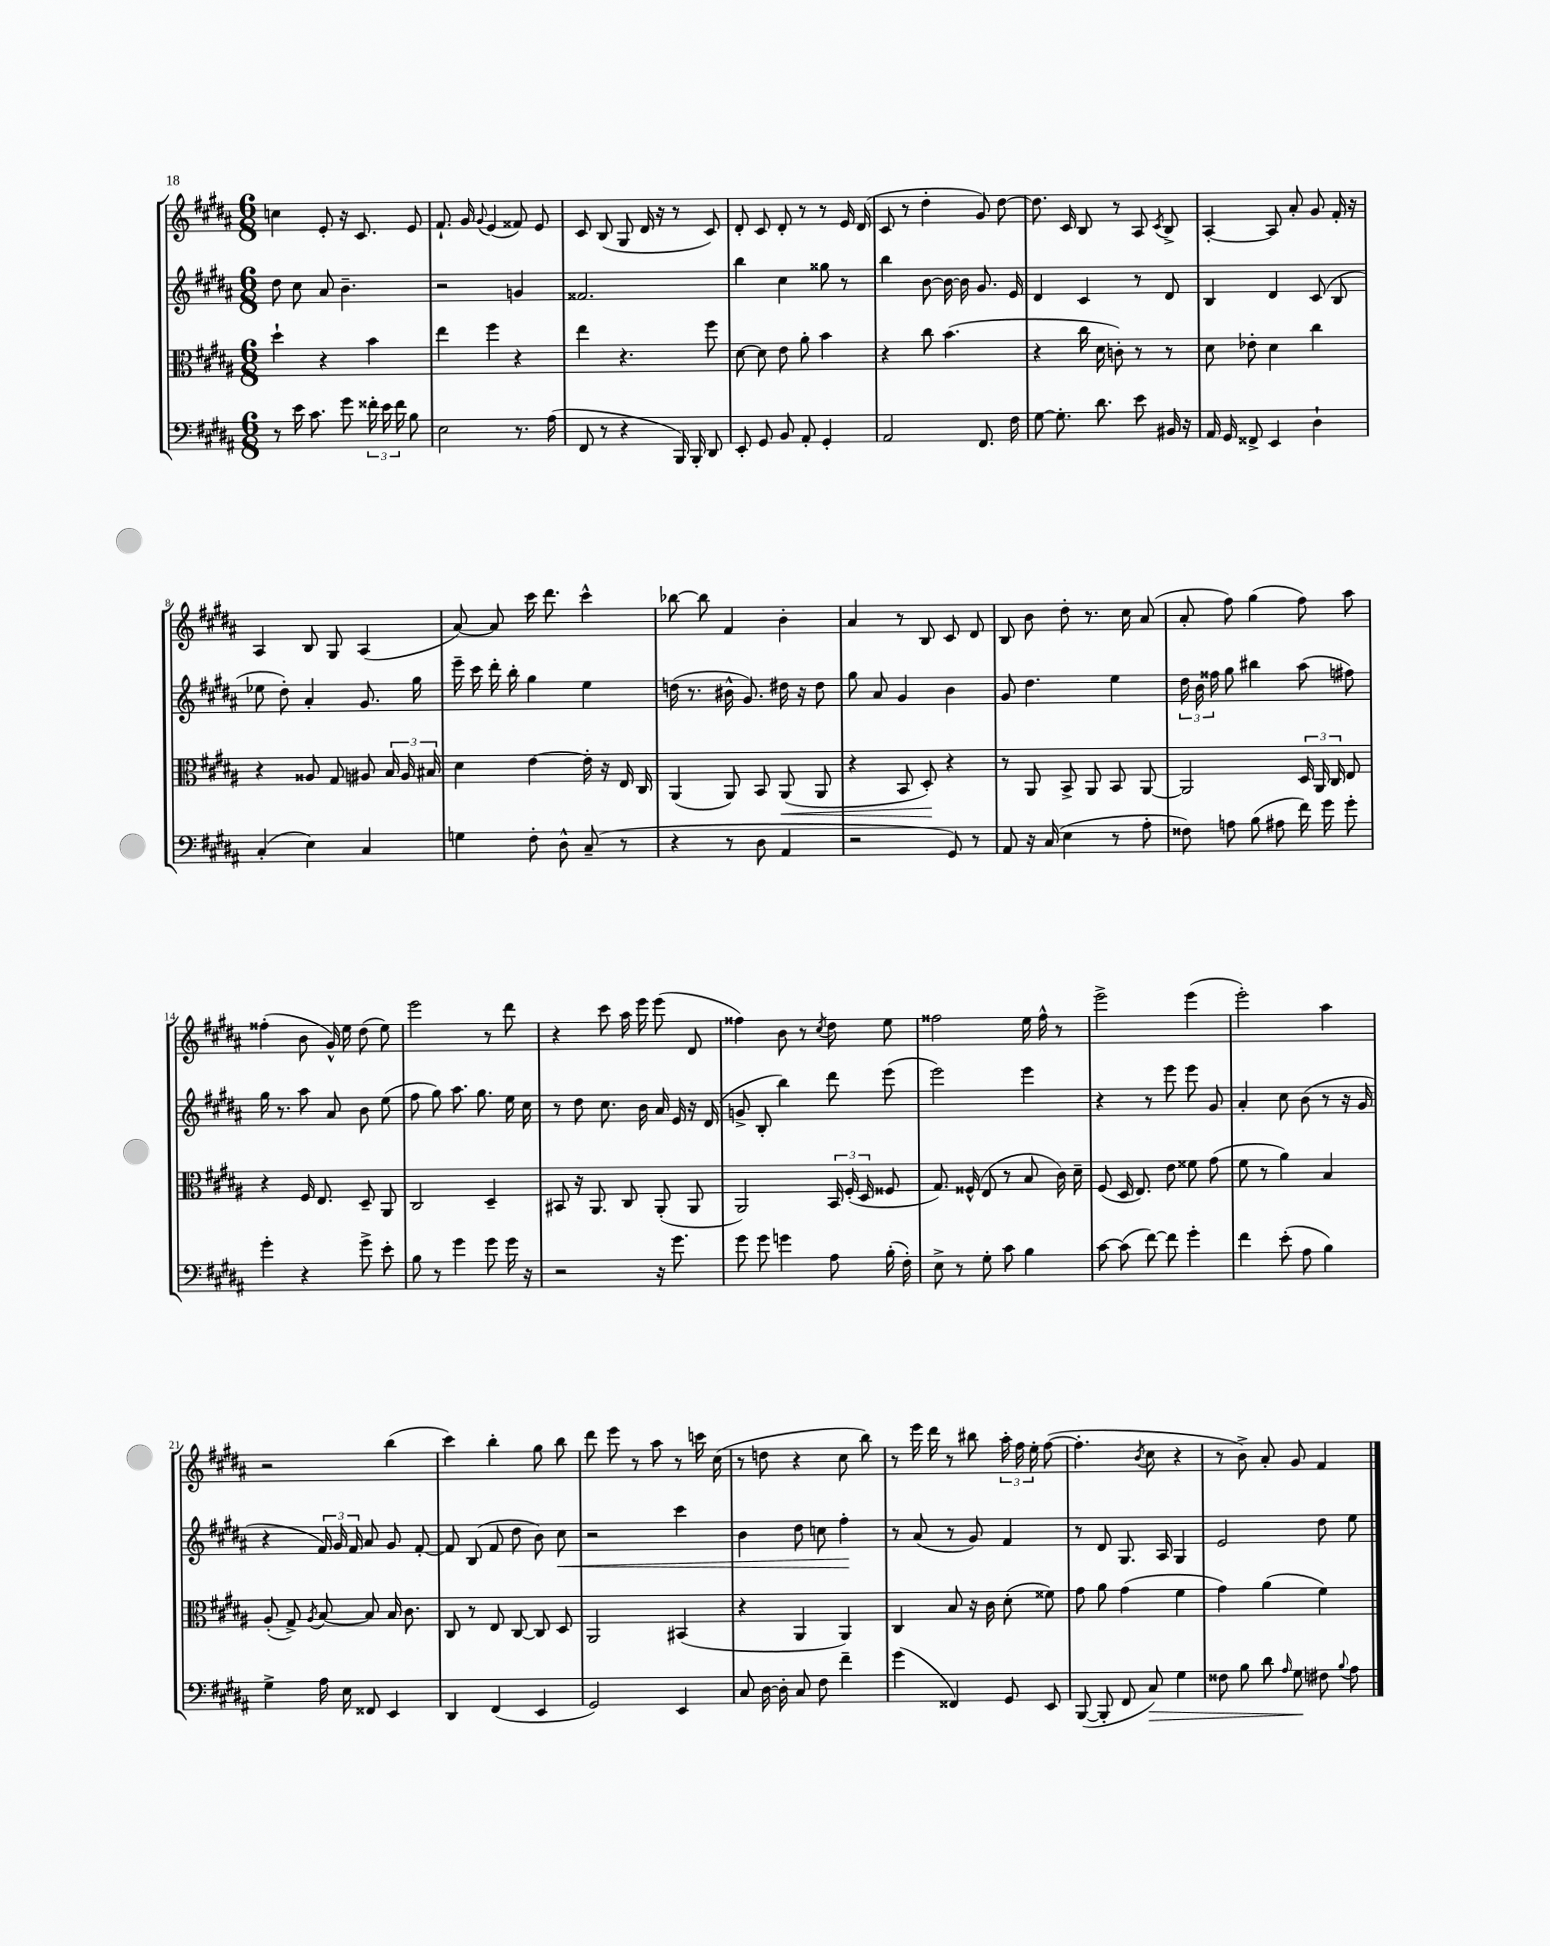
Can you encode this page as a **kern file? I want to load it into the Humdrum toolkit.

**kern	**dynam	**kern	**dynam	**kern	**dynam	**kern
*part4	*part4	*part3	*part3	*part2	*part2	*part1
*staff4	*staff4	*staff3	*staff3	*staff2	*staff2	*staff1
*clefF4	*	*clefC3	*	*clefG2	*	*clefG2
*k[f#c#g#d#a#]	*	*k[f#c#g#d#a#]	*	*k[f#c#g#d#a#]	*	*k[f#c#g#d#a#]
*M6/8	*	*M6/8	*	*M6/8	*	*M6/8
=1	=1	=1	=1	=1	=1	=1
8r	.	4dd#`\	.	8dd#\	.	4ccn\
16e\	.	.	.	8cc#\	.	.
8.c#\	.	.	.	.	.	.
.	.	4r	.	8a#/	.	8e'/
8g#\	.	.	.	4.b~\	.	16r
.	.	.	.	.	.	8.c#/
24f##X'\	.	4b\	.	.	.	.
24e\	.	.	.	.	.	.
24f##\	.	.	.	.	.	.
8B\	.	.	.	.	.	8e/
=2	=2	=2	=2	=2	=2	=2
2E\	.	4ee\	.	2r	.	8.f#`/
.	.	.	.	.	.	16g#/
.	.	.	.	.	.	8qqg#/
.	.	4ff#\	.	.	.	(4e/
8.r	.	4r	.	4gn/	.	8f##X/)
.	.	.	.	.	.	8e/
(16A#\	.	.	.	.	.	.
=3	=3	=3	=3	=3	=3	=3
8FF#/	.	4ee\	.	2.f##X/	.	8c#/
8r	.	.	.	.	.	(8B/
4r	.	4.r	.	.	.	8G#/
.	.	.	.	.	.	16d#/
.	.	.	.	.	.	16r
16BBB/)	.	.	.	.	.	8r
16BBB'/	.	.	.	.	.	.
8DD#/	.	8ff#\	.	.	.	8c#/)
=4	=4	=4	=4	=4	=4	=4
8EE'/	.	[8d#\	.	4bb\	.	8d#'/
8GG#/	.	8d#\]	.	.	.	8c#/
8BB/	.	8e\	.	4cc#\	.	8d#'/
8AA#'/	.	8a#'\	.	.	.	8r
4GG#'/	.	4b\	.	8gg##X\	.	8r
.	.	.	.	8r	.	16e/
.	.	.	.	.	.	(16d#/
=5	=5	=5	=5	=5	=5	=5
2AA#/	.	4r	.	4bb\	.	8c#/
.	.	.	.	.	.	8r
.	.	8cc#\	.	[8b\	.	4dd#'\
.	.	(4.b\	.	16b\_	.	.
.	.	.	.	16b\]	.	.
8.FF#/	.	.	.	8.g#/	.	8g#/)
.	.	.	.	.	.	[8dd#\
16F#\	.	.	.	16e/	.	.
=6	=6	=6	=6	=6	=6	=6
[8G#\	.	4r	.	4d#/	.	8.dd#\]
8.G#'\]	.	.	.	.	.	.
.	.	.	.	.	.	16c#/
.	.	16cc#\	.	4c#/	.	8B/
8.d#\	.	16d#\	.	.	.	.
.	.	8cn'\)	.	.	.	8r
8e\	.	8r	.	8r	.	8A#/
.	.	.	.	.	.	8qc#/
16BB#X/	.	8r	.	8d#/	.	8B^/
16r	.	.	.	.	.	.
=7	=7	=7	=7	=7	=7	=7
16AA#/	.	8d#\	.	4B/	.	[4A#'/
16GG#/	.	.	.	.	.	.
8FF##X^/	.	8e-X'\	.	.	.	.
4EE/	.	4d#\	.	4d#/	.	8A#/]
.	.	.	.	.	.	8a#'/
4D#`\	.	4cc#\	.	(8c#/	.	8g#/
.	.	.	.	8B/	.	16f#'/
.	.	.	.	.	.	16r
!!LO:LB:g=z
=8	=8	=8	=8	=8	=8	=8
(4C#'/	.	4r	.	8ee-X\	.	4A#/
.	.	.	.	8dd#'\)	.	.
4E\)	.	8A##X/	.	4a#'/	.	8B/
.	.	8G#/	.	.	.	8G#/
4C#/	.	8A#X/	.	8.g#/	.	(4A#/
.	.	24B/	.	.	.	.
.	.	24A#/	.	.	.	.
.	.	.	.	16gg#\	.	.
.	.	24B#X/	.	.	.	.
=9	=9	=9	=9	=9	=9	=9
4Gn\	.	4d#\	.	16eee~\	.	[8a#/)
.	.	.	.	16ccc#\	.	.
.	.	.	.	16ddd#'\	.	8a#/]
.	.	.	.	16bb'\	.	.
8F#'\	.	[4e\	.	4gg#\	.	16ccc#\
.	.	.	.	.	.	8.ddd#\
8D#^^\	.	.	.	.	.	.
(8C#~/	.	16e'\]	.	4ee\	.	4ccc#^^\
.	.	16r	.	.	.	.
8r	.	16E/	.	.	.	.
.	.	16C#/	.	.	.	.
=10	=10	=10	=10	=10	=10	=10
4r	.	(4AA#/	.	(16ddn\	.	[8bb-X\
.	.	.	.	8.r	.	.
.	.	.	.	.	.	8bb-\]
8r	.	8AA#/)	.	16b#X^^\	.	4f#/
.	.	.	.	8.g#/)	.	.
8D#\	.	8BB/	.	.	.	.
!	!	!	!LO:HP:b	!	!	!
4AA#/	.	(8AA#/	<	16dd#X\	.	4b'\
.	.	.	.	16r	.	.
.	.	8AA#/	.	8dd#\	.	.
=11	=11	=11	=11	=11	=11	=11
2r	.	4r	.	8gg#\	.	4a#/
.	.	.	.	8a#/	.	.
.	.	8BB/	.	4g#/	.	8r
.	.	8D#'/)	.	.	.	8B/
8GG#/)	.	4r	[	4b\	.	8c#/
8r	.	.	.	.	.	8d#/
=12	=12	=12	=12	=12	=12	=12
8AA#/	.	8r	.	8g#/	.	8B/
16r	.	8AA#/	.	4.dd#\	.	8b\
(16C#/	.	.	.	.	.	.
4E\	.	8BB^/	.	.	.	8dd#'\
.	.	8AA#/	.	.	.	8.r
8r	.	8BB/	.	4ee\	.	.
.	.	.	.	.	.	16cc#\
8A#'\	.	[8AA#/	.	.	.	(8a#/
=13	=13	=13	=13	=13	=13	=13
8F##X\)	.	2AA#/]	.	24dd#\	.	8a#'/
.	.	.	.	24b\	.	.
.	.	.	.	24ff##X\	.	.
8An\	.	.	.	8gg#\	.	8ff#\)
(8B\	.	.	.	4bb#X\	.	(4gg#\
8A#X\	.	.	.	.	.	.
16f#\)	.	24D#/	.	(8aa#\	.	8ff#\)
.	.	24AA#/	.	.	.	.
16g#\	.	.	.	.	.	.
.	.	24C#/	.	.	.	.
8g#'\	.	8E/	.	8ff#X\)	.	8aa#\
!!LO:LB:g=z
=14	=14	=14	=14	=14	=14	=14
4g#'\	.	4r	.	16gg#\	.	(4ff##X'\
.	.	.	.	8.r	.	.
4r	.	16F#/	.	8aa#\	.	8b\
.	.	8.E/	.	.	.	.
.	.	.	.	8a#/	.	16g#^^/)
.	.	.	.	.	.	16ee\
8g#^\	.	8D#~/	.	8b\	.	(8dd#\
8e'\	.	8AA#/	.	(8ee\	.	8ee\)
=15	=15	=15	=15	=15	=15	=15
8B\	.	2C#/	.	8ff#\	.	2eee\
8r	.	.	.	8gg#\)	.	.
4g#\	.	.	.	8.aa#\	.	.
.	.	.	.	8.gg#\	.	.
8g#\	.	4D#~/	.	.	.	8r
16g#\	.	.	.	16ee\	.	8ddd#\
16r	.	.	.	16cc#\	.	.
=16	=16	=16	=16	=16	=16	=16
2r	.	8BB#X/	.	8r	.	4r
.	.	16r	.	8dd#\	.	.
.	.	8.AA#/	.	.	.	.
.	.	.	.	8.cc#\	.	8ccc#\
.	.	8C#/	.	.	.	16aa#\
.	.	.	.	16b\	.	16eee\
16r	.	(8AA#'/	.	16a#/	.	(8eee\
8.g#\	.	.	.	16e/	.	.
.	.	8AA#/	.	16r	.	8d#/
.	.	.	.	(16d#/	.	.
=17	=17	=17	=17	=17	=17	=17
8g#\	.	2AA#/)	.	8gn^/	.	4ff##X\)
8g#\	.	.	.	8B'/	.	.
4gn\	.	.	.	4bb\)	.	8b\
.	.	.	.	.	.	8r
.	.	.	.	.	.	8qcc#/
8A#\	.	24BB/	.	8ddd#\	.	8dd#\
.	.	(24F#'/	.	.	.	.
.	.	24D#/	.	.	.	.
(16B'\	.	8F##X/	.	(8eee\	.	8ee\
16F#'\)	.	.	.	.	.	.
=18	=18	=18	=18	=18	=18	=18
8E^\	.	8.G#/)	.	2eee\)	.	2ff##X\
8r	.	.	.	.	.	.
.	.	(16F##X^^/	.	.	.	.
8G#'\	.	8E/	.	.	.	.
8c#\	.	8r	.	.	.	.
4B\	.	8B/	.	4eee\	.	16ee\
.	.	.	.	.	.	16ff##^^\
.	.	16c#\)	.	.	.	8r
.	.	16d#~\	.	.	.	.
=19	=19	=19	=19	=19	=19	=19
[8c#\	.	(8F#/	.	4r	.	2eee^\
(8c#\]	.	16D#/	.	.	.	.
.	.	8.E/)	.	.	.	.
[8f#\)	.	.	.	8r	.	.
8f#\]	.	8e\	.	8eee\	.	.
4g#'\	.	8f##X\	.	8eee\	.	(4eee\
.	.	(8g#\	.	8g#/	.	.
=20	=20	=20	=20	=20	=20	=20
4f#\	.	8f#\	.	4a#'/	.	2eee'\)
.	.	8r	.	.	.	.
(8e'\	.	4a#\)	.	8cc#\	.	.
8A#\	.	.	.	(8b\	.	.
4B\)	.	4B/	.	8r	.	4aa#\
.	.	.	.	16r	.	.
.	.	.	.	16g#/	.	.
!!LO:LB:g=z
=21	=21	=21	=21	=21	=21	=21
4G#^\	.	(8A#'/	.	4r	.	2r
.	.	8G#^/)	.	.	.	.
.	.	8qA#/	.	.	.	.
16A#\	.	[8B/	.	24f#/)	.	.
.	.	.	.	24g#/	.	.
16E\	.	.	.	.	.	.
.	.	.	.	24f#/	.	.
8FF##X/	.	8B/]	.	8a#/	.	.
4EE/	.	16B/	.	8g#/	.	(4bb\
.	.	8.c#\	.	.	.	.
.	.	.	.	[8f#'/	.	.
=22	=22	=22	=22	=22	=22	=22
4DD#/	.	8C#/	.	8f#/]	.	4ccc#\)
.	.	8r	.	(8B/	.	.
(4FF#/	.	8E/	.	8f#/	.	4bb'\
.	.	[8C#/	.	8dd#\	.	.
4EE/	.	8C#/]	.	8b\)	.	8gg#\
!	!	!	!	!	!LO:HP:b	!
.	.	8D#/	.	8cc#\	<	8bb\
=23	=23	=23	=23	=23	=23	=23
2GG#/)	.	2AA#/	.	2r	.	8ddd#\
.	.	.	.	.	.	8eee\
.	.	.	.	.	.	8r
.	.	.	.	.	.	8aa#\
4EE/	.	(4BB#X/	.	4ccc#\	.	8r
.	.	.	.	.	.	16cccn\
.	.	.	.	.	.	(16cc#\
=24	=24	=24	=24	=24	=24	=24
8C#/	.	4r	.	4b\	.	8r
[16D#\	.	.	.	.	.	8ddn\
16D#'\]	.	.	.	.	.	.
8C#/	.	4AA#/	.	8dd#\	.	4r
8F#\	.	.	.	8ccn\	.	.
4f#~\	.	4AA#/)	.	4ff#'\	.	8cc#\
.	.	.	.	.	.	8bb\)
.	.	.	.	.	[	.
=25	=25	=25	=25	=25	=25	=25
(4g#\	.	4C#/	.	8r	.	8r
.	.	.	.	(8a#/	.	16eee\
.	.	.	.	.	.	16ddd#\
4FF##X/)	.	8B/	.	8r	.	8r
.	.	16r	.	8g#/)	.	8bb#X\
.	.	16c#\	.	.	.	.
8GG#/	.	(8d#'\	.	4f#/	.	24aa#'\
.	.	.	.	.	.	24ff#\
.	.	.	.	.	.	24ee'\
8EE/	.	8f##X\)	.	.	.	([8ff#\
=26	=26	=26	=26	=26	=26	=26
([8BBB/	.	8g#\	.	8r	.	4.ff#'\]
8BBB'/]	.	8a#\	.	8d#/	.	.
8FF#/	.	(4g#\	.	8.G#/	.	.
.	.	.	.	.	.	8qb/
!	!LO:HP:b	!	!	!	!	!
8C#/)	>	.	.	.	.	8cc#\
.	.	.	.	16A#/	.	.
4G#\	.	4f#\	.	4G#/	.	4r
=27	=27	=27	=27	=27	=27	=27
8F##X\	.	4g#\)	.	2e/	.	8r
8B\	.	.	.	.	.	8b^\)
8d#\	.	(4a#\	.	.	.	8a#'/
16qqA#/	.	.	.	.	.	.
8G#\	.	.	.	.	.	8g#/
8F#X\	]	4f#\)	.	8dd#\	.	4f#/
8qqB/	.	.	.	.	.	.
8A#\	.	.	.	8ee\	.	.
==	==	==	==	==	==	==
*-	*-	*-	*-	*-	*-	*-
